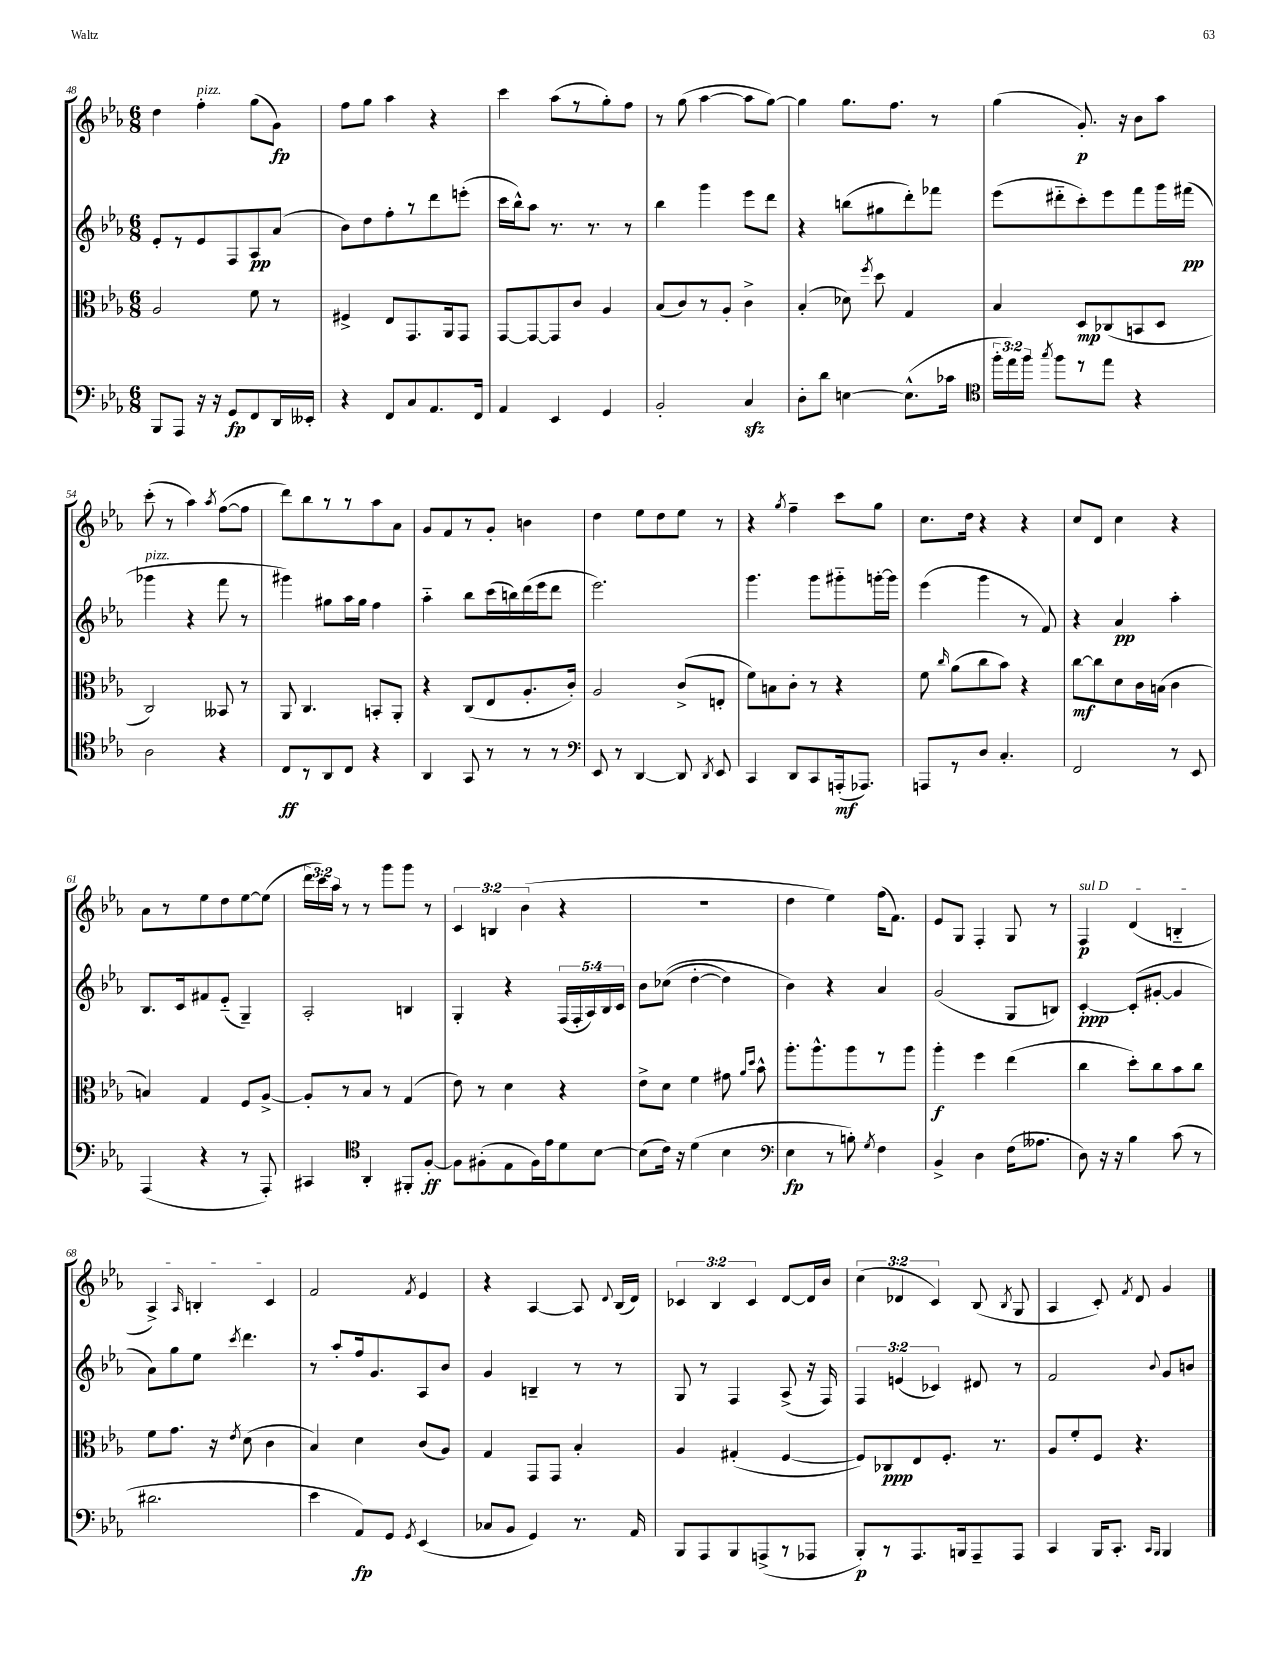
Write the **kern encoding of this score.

**kern	**dynam	**kern	**dynam	**kern	**dynam	**kern	**dynam
*part4	*part4	*part3	*part3	*part2	*part2	*part1	*part1
*staff4	*staff4	*staff3	*staff3	*staff2	*staff2	*staff1	*staff1
*clefF4	*	*clefC3	*	*clefG2	*	*clefG2	*
*k[b-e-a-]	*	*k[b-e-a-]	*	*k[b-e-a-]	*	*k[b-e-a-]	*
*M6/8	*	*M6/8	*	*M6/8	*	*M6/8	*
=48	=48	=48	=48	=48	=48	=48	=48
8BBB-/L	.	2A-/	.	8e-'/L	.	4dd\	.
8AAA-/J	.	.	.	8r	.	.	.
!	!	!	!	!	!	!LO:TX:a:i:t=pizz.	!
16r	.	.	.	8e-/	.	4ff'\	.
16r	.	.	.	.	.	.	.
8GG/L	fp	.	.	8F/	.	.	.
8FF/	.	8f\	.	8A-/	pp	(8gg\L	.
16DD/L	.	8r	.	(8a-/J	.	8g\J)	fp
16EE--X'/JJ	.	.	.	.	.	.	.
=49	=49	=49	=49	=49	=49	=49	=49
4r	.	4F#X^/	.	8b-\L)	.	8ff\L	.
.	.	.	.	8dd\	.	8gg\J	.
8FF/L	.	8E-/L	.	8ff'\	.	4aa-\	.
8C/	.	8.GG/	.	8r	.	.	.
8.AA-/	.	.	.	8ddd\	.	4r	.
.	.	16AA-/k	.	.	.	.	.
.	.	8GG/J	.	(8eeen'\J	.	.	.
16FF/Jk	.	.	.	.	.	.	.
=50	=50	=50	=50	=50	=50	=50	=50
4AA-/	.	[8GG/L	.	16ccc\LL	.	4ccc\	.
.	.	.	.	16bb-^^\J)	.	.	.
.	.	8GG/_	.	8aa-\J	.	.	.
4EE-/	.	8GG/]	.	8.r	.	(8aa-\L	.
.	.	8c/J	.	.	.	8r	.
.	.	.	.	8.r	.	.	.
4GG/	.	4A-/	.	.	.	8gg'\)	.
.	.	.	.	8r	.	8ff\J	.
=51	=51	=51	=51	=51	=51	=51	=51
2BB-'/	.	(8B-/L	.	4bb-\	.	8r	.
.	.	8c/)	.	.	.	(8gg\	.
.	.	8r	.	4ggg\	.	[4aa-\	.
.	.	8A-'/J	.	.	.	.	.
4Czz/	.	4c^\	.	8eee-\L	.	8aa-\L]	.
.	.	.	.	8ddd\J	.	[8gg\J)	.
=52	=52	=52	=52	=52	=52	=52	=52
8D'\L	.	(4B-'/	.	4r	.	4gg\]	.
8d\J	.	.	.	.	.	.	.
[4En\	.	8d-X\)	.	(8bbn\L	.	8.gg\L	.
.	.	8qff/	.	.	.	.	.
.	.	8dd\	.	8gg#X\	.	.	.
.	.	.	.	.	.	8.ff\J	.
(8.E^^\L]	.	4G/	.	8ddd'\)	.	.	.
.	.	.	.	8fff-X\J	.	8r	.
16c-X\Jk	.	.	.	.	.	.	.
=53	=53	=53	=53	=53	=53	=53	=53
*clefC4	*	*	*	*	*	*	*
24ff'\LL	.	4B-/	.	(8eee-\L	.	(4gg\	.
24ee-\)	.	.	.	.	.	.	.
24ff\JJ	.	.	.	.	.	.	.
8qgg/	.	.	.	.	.	.	.
8ff\L	.	.	.	8ddd#X\	.	.	.
8r	.	8D/L	mp	8ccc'\)	.	8.g'/)	p
8ee-\J	.	(8C-X/	.	8eee-\	.	.	.
.	.	.	.	.	.	16r	.
4r	.	8BBn/	.	8fff\	.	8b-\L	.
.	.	8D/J	.	16ggg\L	.	8aa-\J	.
.	.	.	.	(16fff#X\JJ	pp	.	.
!!LO:LB:g=z
=54	=54	=54	=54	=54	=54	=54	=54
!	!	!	!	!LO:TX:a:i:t=pizz.	!	!	!
2A-\	.	2C/)	.	4ggg-X\	.	(8ccc'\	.
.	.	.	.	.	.	8r	.
.	.	.	.	4r	.	4aa-\)	.
.	.	.	.	.	.	8qaa-/	.
4r	.	8BB--X/	.	8fff\	.	([8ff\L	.
.	.	8r	.	8r	.	8ff\J]	.
=55	=55	=55	=55	=55	=55	=55	=55
8C/L	ff	8AA-/	.	4ggg#X\)	.	8ddd\L)	.
8r	.	4.C/	.	.	.	8bb-\	.
8AA-/	.	.	.	8gg#X\L	.	8r	.
8C/J	.	.	.	16aa-\L	.	8r	.
.	.	.	.	16gg#\JJ	.	.	.
4r	.	8BBn'/L	.	4ff\	.	8aa-\	.
.	.	8AA-'/J	.	.	.	8a-\J	.
=56	=56	=56	=56	=56	=56	=56	=56
4AA-/	.	4r	.	4aa-\	.	8g/L	.
.	.	.	.	.	.	8f/	.
8GG/	.	(8C/L	.	8bb-\L	.	8r	.
8r	.	8E-/	.	(16ccc\L	.	8g'/J	.
.	.	.	.	16bbn\)	.	.	.
8r	.	8.A-'/	.	(16ddd\	.	4bn\	.
.	.	.	.	16eee-\J	.	.	.
8r	.	.	.	8ddd\J	.	.	.
.	.	16c'/Jk)	.	.	.	.	.
=57	=57	=57	=57	=57	=57	=57	=57
*clefF4	*	*	*	*	*	*	*
8EE-/	.	2A-/	.	2.eee-\)	.	4dd\	.
8r	.	.	.	.	.	.	.
[4DD/	.	.	.	.	.	8ee-\L	.
.	.	.	.	.	.	8dd\	.
8DD/]	.	(8c^/L	.	.	.	8ee-\J	.
8qDD/	.	.	.	.	.	.	.
8EE-/	.	8En'/J	.	.	.	8r	.
=58	=58	=58	=58	=58	=58	=58	=58
4CC/	.	8f\L)	.	4.ggg\	.	4r	.
.	.	8Bn\	.	.	.	.	.
.	.	.	.	.	.	8qgg/	.
8DD/L	.	8c'\J	.	.	.	4ff~\	.
8CC/	.	8r	.	8ggg\L	.	.	.
(16AAAn'/k	mf	4r	.	8ggg#X\	.	8ccc\L	.
8.AAA-X/J)	.	.	.	.	.	.	.
.	.	.	.	[16gggn'\L	.	8gg\J	.
.	.	.	.	16ggg\JJ]	.	.	.
=59	=59	=59	=59	=59	=59	=59	=59
8AAAn/L	.	8f\	.	(4eee-\	.	8.cc\L	.
.	.	16qqcc/	.	.	.	.	.
8r	.	(8a-\L	.	.	.	.	.
.	.	.	.	.	.	16dd\Jk	.
8D/J	.	8cc\	.	4ggg\	.	4r	.
4.C'/	.	8b-\J)	.	.	.	.	.
.	.	4r	.	8r	.	4r	.
.	.	.	.	8f/)	.	.	.
=60	=60	=60	=60	=60	=60	=60	=60
2FF/	.	[8cc\L	mf	4r	.	8cc/L	.
.	.	8cc\]	.	.	.	8d/J	.
.	.	8d\	.	4a-/	pp	4cc\	.
.	.	16c\L	.	.	.	.	.
.	.	(16Bn\JJ	.	.	.	.	.
8r	.	4c\	.	4aa-'\	.	4r	.
8EE-/	.	.	.	.	.	.	.
!!LO:LB:g=z
=61	=61	=61	=61	=61	=61	=61	=61
(4AAA-/	.	4Bn/)	.	8.B-/L	.	8a-\L	.
.	.	.	.	.	.	8r	.
.	.	.	.	16c/k	.	.	.
4r	.	4G/	.	8f#X/	.	8ee-\	.
.	.	.	.	(8e-/J	.	8dd\	.
8r	.	8F/L	.	4G~/)	.	[8ee-\	.
8AAA-'/)	.	[8A-^/J	.	.	.	(8ee-\J]	.
=62	=62	=62	=62	=62	=62	=62	=62
4CC#X/	.	8A-'/L]	.	2A-'/	.	24ddd\LL	.
.	.	.	.	.	.	24ccc\)	.
.	.	.	.	.	.	24aa-\JJ	.
.	.	8r	.	.	.	8r	.
*clefC4	*	*	*	*	*	*	*
4AA-'/	.	8B-/J	.	.	.	8r	.
.	.	8r	.	.	.	8ggg\L	.
8FF#X'/L	.	(4G/	.	4Bn/	.	8ggg\J	.
[8F'/J	ff	.	.	.	.	8r	.
=63	=63	=63	=63	=63	=63	=63	=63
8F\L]	.	8e-\)	.	4G'/	.	6c/	.
(8F#X'\	.	8r	.	.	.	.	.
.	.	.	.	.	.	6Bn/	.
8E-\	.	4d\	.	4r	.	.	.
.	.	.	.	.	.	(6b-\	.
16F#\L)	.	.	.	.	.	.	.
16e-\J	.	.	.	.	.	.	.
8d\	.	4r	.	(20F/LL	.	4r	.
.	.	.	.	20F'/	.	.	.
.	.	.	.	20A-/)	.	.	.
[8B-\J	.	.	.	.	.	.	.
.	.	.	.	20B-/	.	.	.
.	.	.	.	20c/JJ	.	.	.
=64	=64	=64	=64	=64	=64	=64	=64
(8B-\L]	.	8e-^\L	.	8b-\L	.	2.r	.
16c\Jk)	.	8d\J	.	((8cc-X\J	.	.	.
16r	.	.	.	.	.	.	.
(4d\	.	4f\	.	[4dd'\	.	.	.
4B-\	.	8g#X\	.	4dd\])	.	.	.
.	.	16qqa-/LL	.	.	.	.	.
.	.	16qqdd/JJ	.	.	.	.	.
.	.	8b-^^\	.	.	.	.	.
=65	=65	=65	=65	=65	=65	=65	=65
*clefF4	*	*	*	*	*	*	*
4E-\	fp	8.aa-'\L	.	4b-\)	.	4dd\	.
.	.	8.aa-^^\	.	.	.	.	.
8r	.	.	.	4r	.	4ee-\)	.
8Bn'\)	.	8aa-\	.	.	.	.	.
8qG/	.	.	.	.	.	.	.
4F\	.	8r	.	4a-/	.	(16ff\KL	.
.	.	.	.	.	.	8.f\J)	.
.	.	8aa-\J	.	.	.	.	.
=66	=66	=66	=66	=66	=66	=66	=66
4BB-^/	.	4aa-'\	f	(2g/	.	8e-/L	.
.	.	.	.	.	.	8G/J	.
4D\	.	4ff\	.	.	.	4F'/	.
(16F\KL	.	(4ee-\	.	8G/L	.	8G/	.
8.A--X\J	.	.	.	.	.	.	.
.	.	.	.	8Bn/J)	.	8r	.
=67	=67	=67	=67	=67	=67	=67	=67
!	!	!	!	!	!	!LO:TX:a:i:t=sul D	!
8D\)	.	4cc\	.	[4c'/	ppp	4F/	p
16r	.	.	.	.	.	.	.
16r	.	.	.	.	.	.	.
4B-\	.	8dd'\L)	.	(8c'/L]	.	(4d/	.
.	.	8cc\	.	[8g#X'/J	.	.	.
(8c\	.	8b-\	.	4g#/]	.	4Bn/	.
8r	.	8cc\J	.	.	.	.	.
!!LO:LB:g=z
=68	=68	=68	=68	=68	=68	=68	=68
2.d#X\	.	8f\L	.	8a-\L)	.	4A-^/)	.
.	.	8.g\J	.	8gg\	.	.	.
.	.	.	.	.	.	16qqA-/	.
.	.	.	.	8ee-\J	.	4Bn'/	.
.	.	16r	.	.	.	.	.
.	.	8qe-/	.	8qccc/	.	.	.
.	.	(8d\	.	4.ddd\	.	.	.
.	.	4c\	.	.	.	4c/	.
=69	=69	=69	=69	=69	=69	=69	=69
4e-\	.	4B-/)	.	8r	.	2f/	.
.	.	.	.	8aa-'/L	.	.	.
8AA-/L)	fp	4d\	.	16ff/k	.	.	.
.	.	.	.	8.g/	.	.	.
8GG/J	.	.	.	.	.	.	.
8qGG/	.	.	.	.	.	8qf/	.
(4EE-/	.	(8c/L	.	8A-/	.	4e-/	.
.	.	8A-/J)	.	8b-/J	.	.	.
=70	=70	=70	=70	=70	=70	=70	=70
8C-X/L	.	4G/	.	4g/	.	4r	.
8BB-/J	.	.	.	.	.	.	.
4GG/)	.	8GG/L	.	4Bn~/	.	[4A-/	.
.	.	8GG/J	.	.	.	.	.
8.r	.	4B-'/	.	8r	.	8A-/]	.
.	.	.	.	.	.	8qqd/	.
.	.	.	.	8r	.	(16B-/LL	.
16AA-/	.	.	.	.	.	16d/JJ)	.
=71	=71	=71	=71	=71	=71	=71	=71
8BBB-/L	.	4A-/	.	8G/	.	6c-X/	.
8AAA-/	.	.	.	8r	.	.	.
.	.	.	.	.	.	6B-/	.
8BBB-/	.	(4G#X'/	.	4F/	.	.	.
.	.	.	.	.	.	6c-/	.
(8AAAn^/	.	.	.	.	.	.	.
8r	.	[4F/	.	(8A-^/	.	[8d/L	.
8AAA-X/J	.	.	.	16r	.	16d/L]	.
.	.	.	.	16F/)	.	16b-/JJ	.
=72	=72	=72	=72	=72	=72	=72	=72
8BBB-'/L)	p	8F/L])	.	6F/	.	(6cc\	.
8r	.	8C-X/	ppp	.	.	.	.
.	.	.	.	(6en/	.	6d-X/	.
8.AAA-/	.	8E-/	.	.	.	.	.
.	.	.	.	6c-X/)	.	6c/)	.
.	.	8.F'/J	.	.	.	.	.
16BBBn/k	.	.	.	.	.	.	.
8AAA-~/	.	.	.	8d#X/	.	(8B-/	.
.	.	8.r	.	.	.	.	.
.	.	.	.	.	.	8qB-/	.
8AAA-/J	.	.	.	8r	.	8G/	.
=73	=73	=73	=73	=73	=73	=73	=73
4CC/	.	8A-/L	.	2f/	.	4A-/	.
.	.	8f'/	.	.	.	.	.
16BBB-/KL	.	8F/J	.	.	.	8c'/)	.
8.CC'/J	.	.	.	.	.	.	.
.	.	.	.	.	.	8qf/	.
.	.	4.r	.	.	.	8d/	.
16qqCC/LL	.	.	.	.	.	.	.
16qqBBB-/JJ	.	.	.	8qqb-/	.	.	.
4BBB-/	.	.	.	8g/L	.	4g/	.
.	.	.	.	8bn/J	.	.	.
==	==	==	==	==	==	==	==
*-	*-	*-	*-	*-	*-	*-	*-
